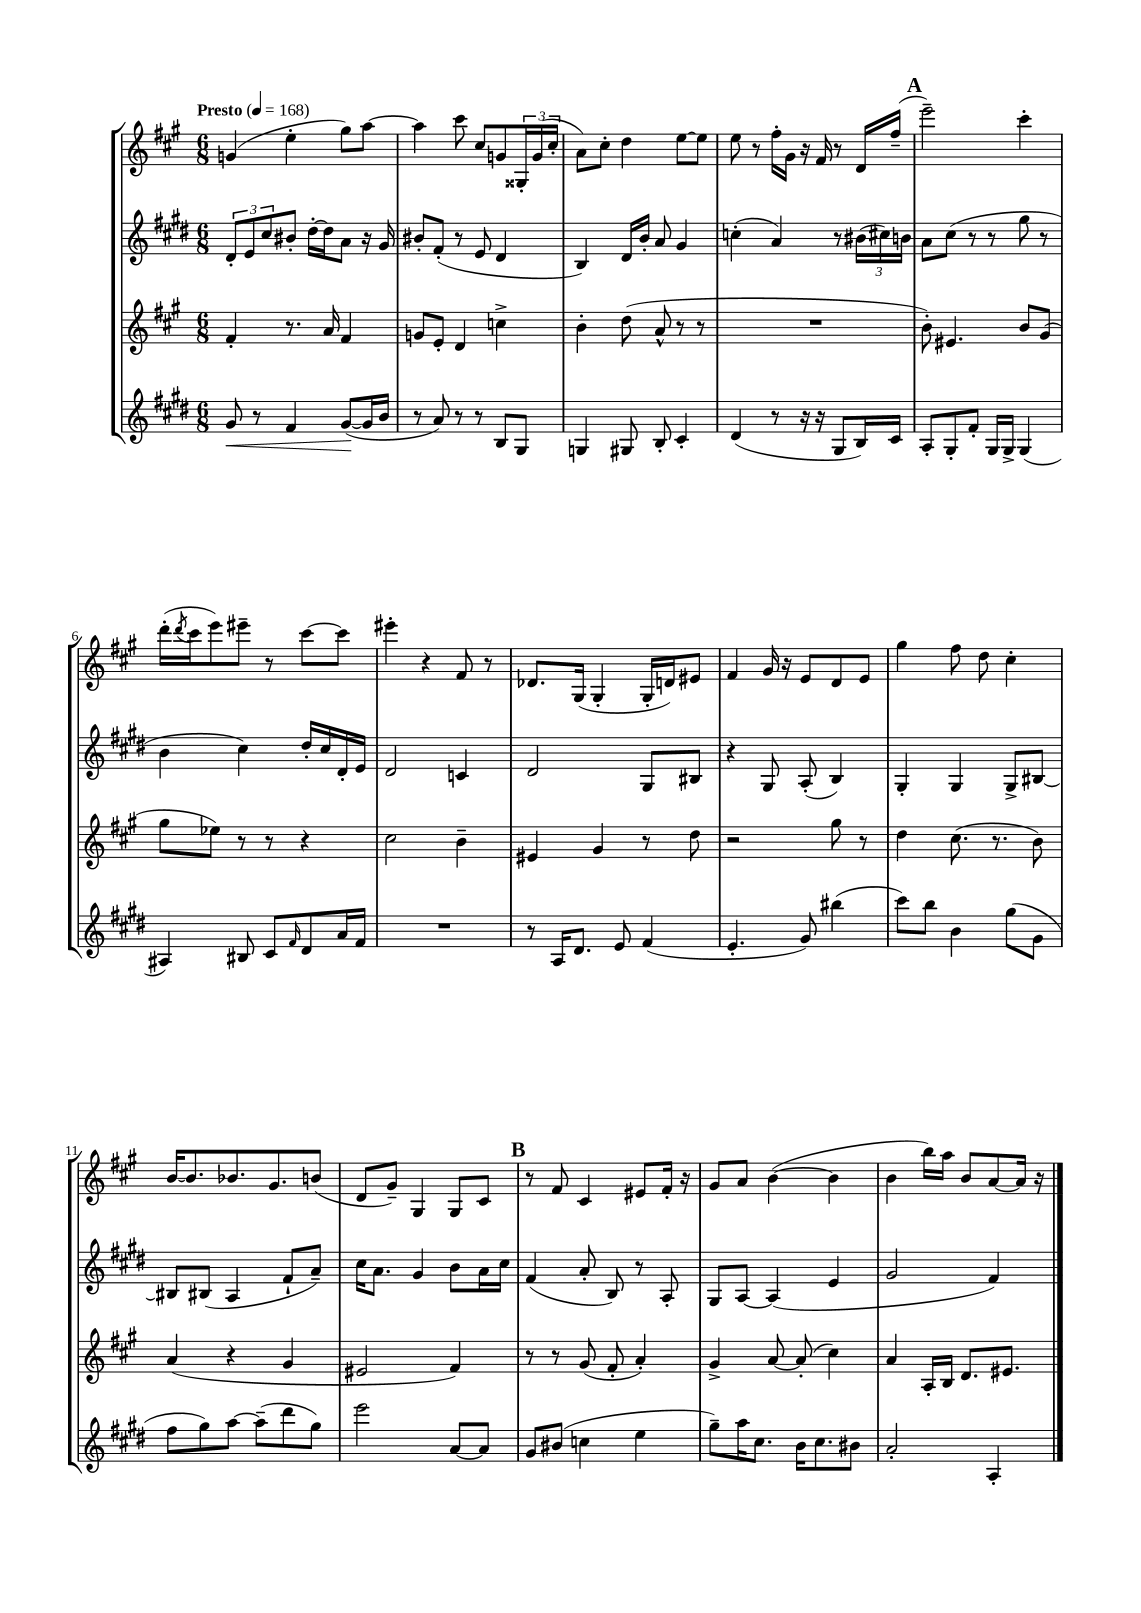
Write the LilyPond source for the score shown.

<<
\new StaffGroup <<
\new Staff = "s0" {
    \clef treble \key a \major \numericTimeSignature \time 6/8 \tempo "Presto" 4 = 168
    g'4( e''4-. gis''8) a''8~ |
    a''4 cis'''8 cis''8 g'8 \tuplet 3/2 { gisis16-. g'16( cis''16-. } |
    a'8) cis''8-. d''4 e''8~ e''8 |
    e''8 r8 fis''16-. gis'16 r16 fis'16 r8 d'16 fis''16--( |
    \mark \markup { \bold "A" } e'''2--) cis'''4-. |
    d'''16-.( \acciaccatura { d'''8 } cis'''16 e'''8) eis'''8-- r8 cis'''8~ cis'''8 |
    eis'''4-. r4 fis'8 r8 |
    des'8. gis16( gis4-. gis16-. d'16) eis'8 |
    fis'4 gis'16 r16 e'8 d'8 e'8 |
    gis''4 fis''8 d''8 cis''4-. |
    b'16~ b'8. bes'8. gis'8. b'8( |
    d'8 gis'8--) gis4 gis8 cis'8 |
    \mark \markup { \bold "B" } r8 fis'8 cis'4 eis'8 fis'16-. r16 |
    gis'8 a'8 b'4~( b'4 |
    b'4 b''16) a''16 b'8 a'8~ a'16 r16 \bar "|." |
}
\new Staff = "s1" {
    \clef treble \key e \major \numericTimeSignature \time 6/8
    \tuplet 3/2 { dis'8-. e'8 cis''8 } bis'8-. dis''16~-. dis''16 a'8 r16 gis'16 |
    bis'8-. fis'8-.( r8 e'8 dis'4 |
    b4) dis'16 b'16-. a'8 gis'4 |
    c''4-.( a'4) r8 \tuplet 3/2 { bis'16( cis''16) b'16 } |
    \mark \markup { \bold "A" } a'8 cis''8( r8 r8 gis''8 r8 |
    b'4 cis''4) dis''16-. cis''16 dis'16-. e'16 |
    dis'2 c'4 |
    dis'2 gis8 bis8 |
    r4 gis8 a8-.( b4) |
    gis4-. gis4 gis8-> bis8~ |
    bis8 bis8( a4 fis'8-! a'8--) |
    cis''16 a'8. gis'4 b'8 a'16 cis''16 |
    \mark \markup { \bold "B" } fis'4( a'8-. b8) r8 a8-. |
    gis8 a8~ a4( e'4 |
    gis'2 fis'4) \bar "|." |
}
\new Staff = "s2" {
    \clef treble \key a \major \numericTimeSignature \time 6/8
    fis'4-. r8. a'16 fis'4 |
    g'8 e'8-. d'4 c''4-> |
    b'4-. d''8( a'8-^ r8 r8 |
    R2. |
    \mark \markup { \bold "A" } b'8-.) eis'4. b'8 gis'8( |
    gis''8 ees''8) r8 r8 r4 |
    cis''2 b'4-- |
    eis'4 gis'4 r8 d''8 |
    r2 gis''8 r8 |
    d''4 cis''8.( r8. b'8) |
    a'4( r4 gis'4 |
    eis'2 fis'4) |
    \mark \markup { \bold "B" } r8 r8 gis'8( fis'8-. a'4-.) |
    gis'4-> a'8~ a'8-.( cis''4) |
    a'4 a16-. b16 d'8. eis'8. \bar "|." |
}
\new Staff = "s3" {
    \clef treble \key e \major \numericTimeSignature \time 6/8
    gis'8\< r8 fis'4 gis'8~\!( gis'16 b'16 |
    r8 a'8) r8 r8 b8 gis8 |
    g4 gis8 b8-. cis'4-. |
    dis'4( r8 r16 r16 gis8 b16) cis'16 |
    \mark \markup { \bold "A" } a8-. gis8-. fis'8-. gis16 gis16-> gis4( |
    ais4) bis8 cis'8 \grace { fis'16 } dis'8 a'16 fis'16 |
    R2. |
    r8 a16 dis'8. e'8 fis'4( |
    e'4.-. gis'8) bis''4( |
    cis'''8) b''8 b'4 gis''8( gis'8 |
    fis''8 gis''8) a''8~ a''8--( dis'''8 gis''8) |
    e'''2 a'8~ a'8 |
    \mark \markup { \bold "B" } gis'8 bis'8( c''4 e''4 |
    gis''8--) a''16 cis''8. b'16 cis''8. bis'8 |
    a'2-. a4-. \bar "|." |
}
>>
>>
